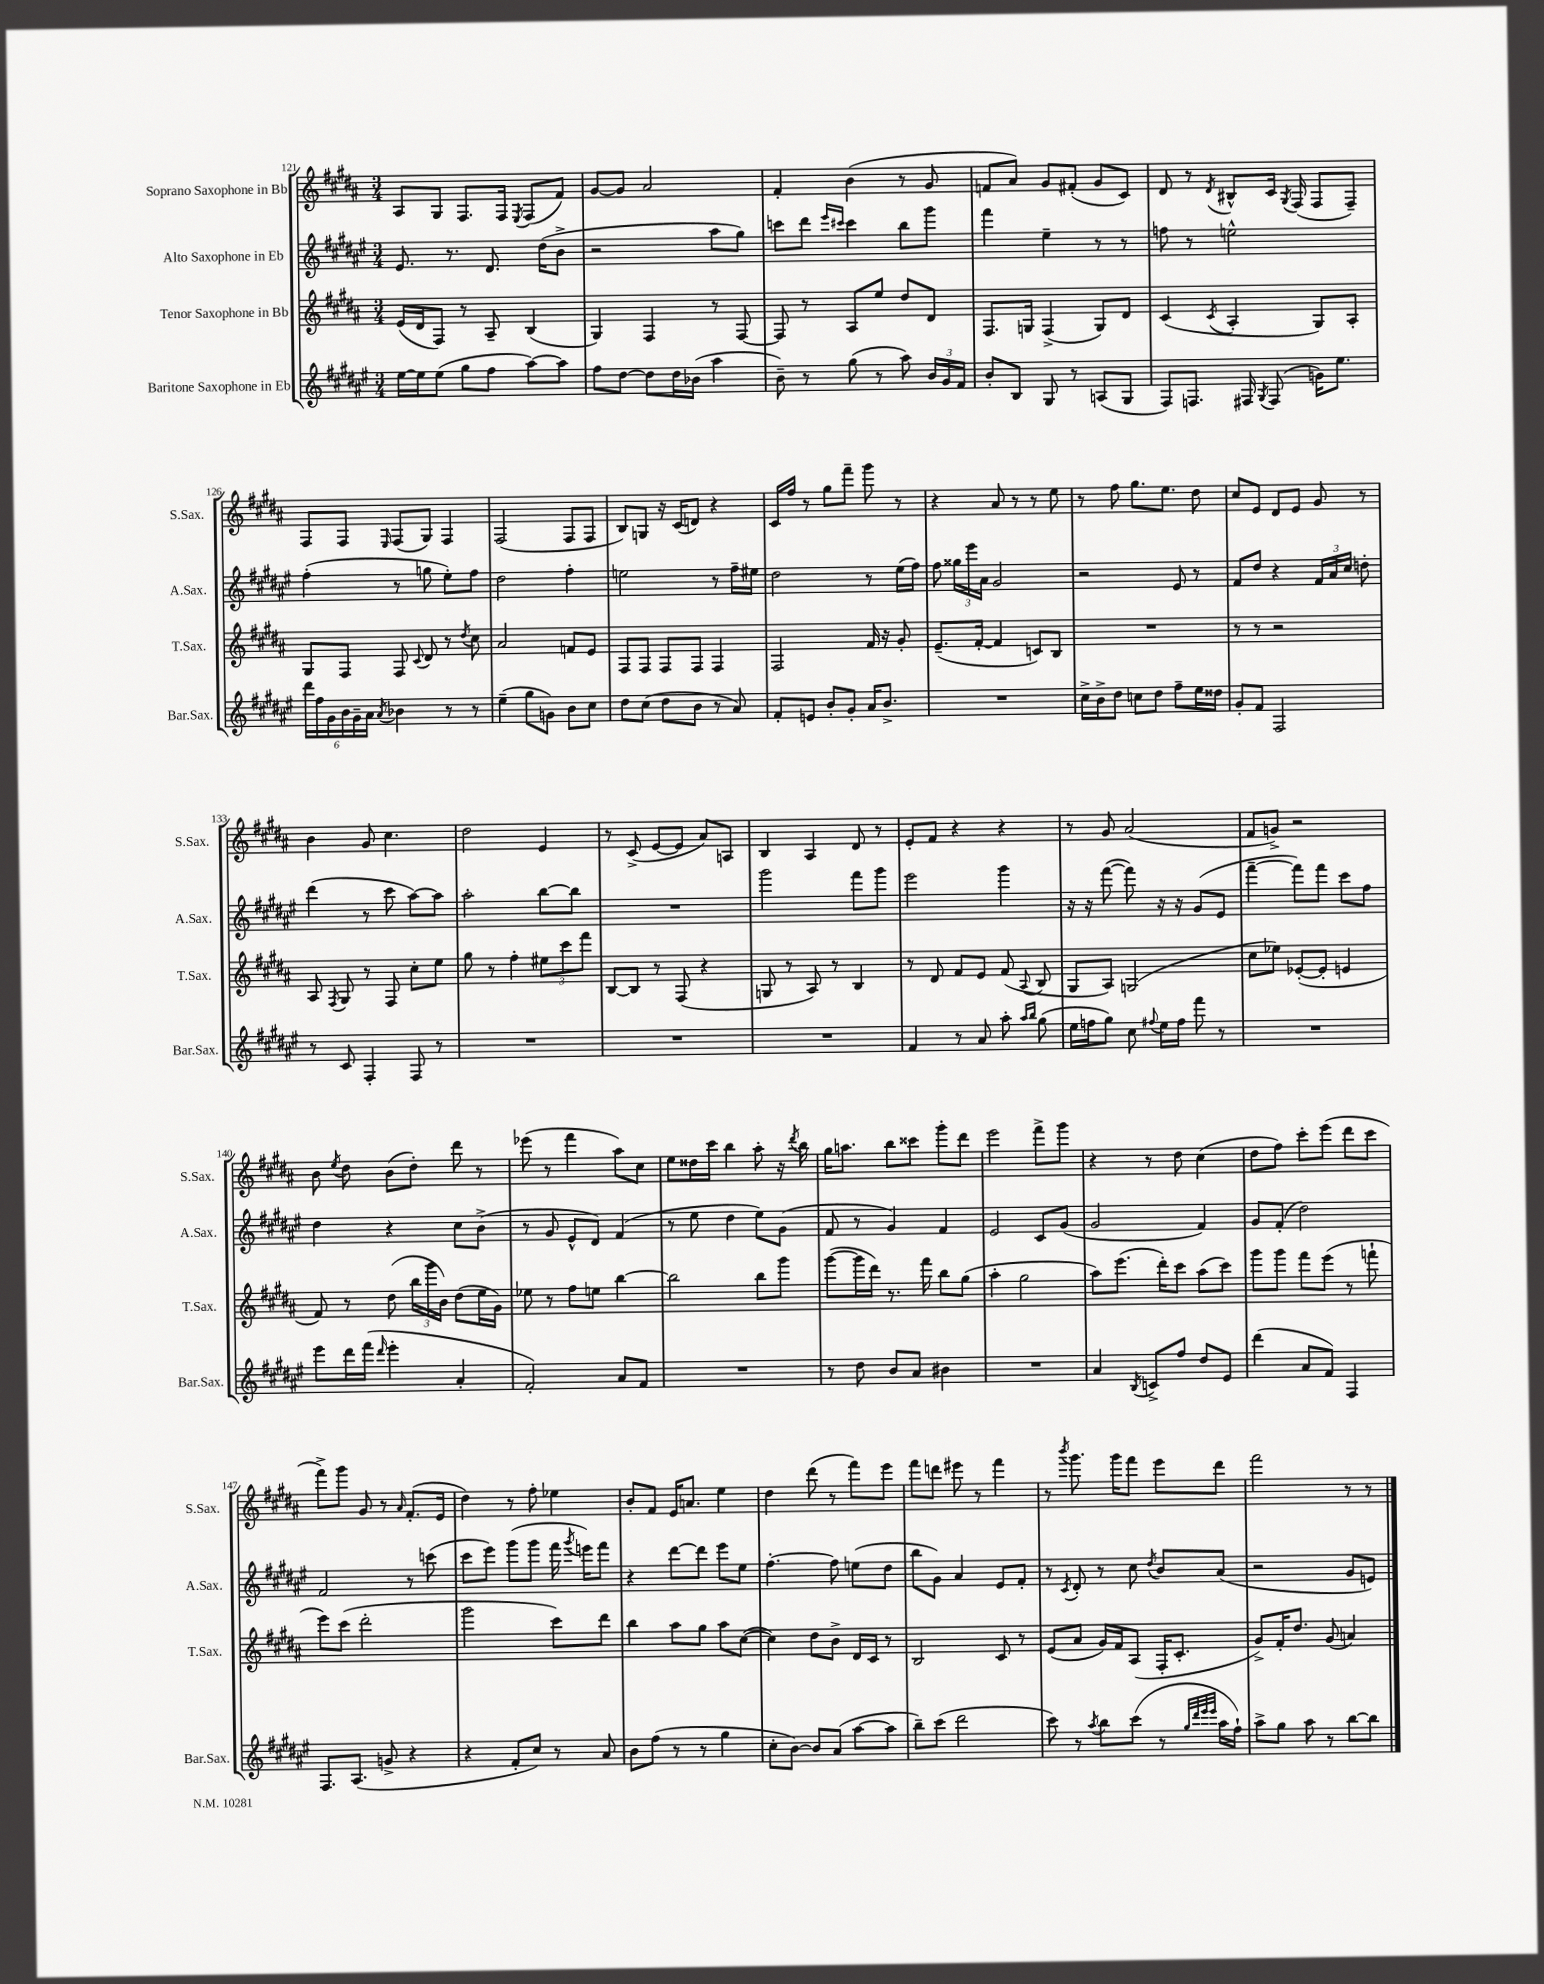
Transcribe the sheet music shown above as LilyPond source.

<<
\new StaffGroup <<
\new Staff = "s0" \with { instrumentName = "Soprano Saxophone in Bb" shortInstrumentName = "S.Sax." } {
    \clef treble \key b \major \numericTimeSignature \time 3/4
    \autoBeamOff ais8[ gis8] fis8.[ fis16] \acciaccatura { e8 } fis8[( fis'8]) |
    gis'8[~ gis'8] ais'2 |
    fis'4-. b'4( r8 gis'8 |
    f'8[ ais'8]) gis'8[ fis'8]-.( gis'8[ cis'8]) |
    dis'8 r8 \acciaccatura { dis'8 } bis8[-^ cis'16] \acciaccatura { gis8 } fis16( fis8[ fis8]--) |
    fis8[ fis8] \grace { e16 } fis8[( gis8]) fis4 |
    fis2( fis8[ fis8] |
    b8[) g8] r16 cis'16[( d'8]) r4 |
    cis'16[ fis''16] r8 gis''8[ fis'''8]-- gis'''8 r8 |
    r4 ais'8 r8 r8 e''8 |
    r8 fis''8 gis''8.[ e''8.] dis''8 |
    cis''8[ e'8] dis'8[ e'8] gis'8 r8 |
    b'4 gis'8 cis''4. |
    dis''2 e'4 |
    r8 cis'8->( e'8[~ e'8] ais'8[) a8] |
    b4 ais4 dis'8 r8 |
    e'8[-. fis'8] r4 r4 |
    r8 gis'8 ais'2( |
    fis'8[ g'8]->) r2 |
    b'8 \acciaccatura { e''8 } dis''8 b'8[( dis''8]-.) dis'''8 r8 |
    ees'''8( r8 fis'''4 ais''8[) cis''8] |
    e''8[ disis''16 cis'''16] b''4 ais''8-. r16 \acciaccatura { dis'''8 } b''16 |
    gis''16[ a''8.] b''8[ cisis'''8] gis'''8[-. dis'''8] |
    e'''2 fis'''8[-> gis'''8] |
    r4 r8 dis''8 cis''4( |
    dis''8[ fis''8]) cis'''8[-. e'''8]( dis'''8[ cis'''8] |
    fis'''8[->) gis'''8] gis'8 r8 \grace { ais'16 } fis'8.[-.( e'16] |
    dis''4) r8 fis''8-. ees''4 |
    b'8[-. fis'8] e'16[ a'8.] e''4 |
    dis''4 dis'''8( r8 fis'''8[) e'''8] |
    fis'''8[ d'''8] eis'''8 r8 fis'''4 |
    r8 \acciaccatura { b'''8 } gis'''8. gis'''16[ fis'''8] e'''8[ dis'''8] |
    fis'''2 r8 r8 \bar "|." |
}
\new Staff = "s1" \with { instrumentName = "Alto Saxophone in Eb" shortInstrumentName = "A.Sax." } {
    \clef treble \key fis \major \numericTimeSignature \time 3/4
    \autoBeamOff eis'8. r8. dis'8. dis''16[( b'8]-> |
    r2 ais''8[ gis''8]) |
    c'''8[ dis'''8] \grace { eis'''16[ cis'''16] } cis'''4 b''8[ gis'''8] |
    fis'''4 eis''4-- r8 r8 |
    f''8 r8 e''2-^ |
    fis''4-.( r8 g''8 eis''8[-.) fis''8] |
    dis''2 fis''4-. |
    e''2 r8 fis''16[-- eis''16] |
    dis''2 r8 eis''16[( fis''16]) |
    fis''8 \tuplet 3/2 { gisis''16[ eis'''16 ais'16] } gis'2 |
    r2 eis'8 r8 |
    fis'8[ dis''8] r4 \tuplet 3/2 { fis'16[ ais'16 cis''16] } d''8-. |
    dis'''4( r8 cis'''8 ais''8[~) ais''8] |
    ais''2-. b''8[~ b''8] |
    R2. |
    gis'''2 fis'''8[ gis'''8] |
    eis'''2 gis'''4 |
    r16 r16 fis'''8~( fis'''8) r16 r16 gis'8[( eis'8] |
    fis'''4~-- fis'''8[) fis'''8] cis'''8[ fis''8] |
    dis''4 r4 cis''8[ b'8]->( |
    r8 gis'8 eis'8[-^ dis'8]) fis'4( |
    r8 eis''8 dis''4 eis''8[) gis'8]( |
    fis'8 r8 gis'4) fis'4 |
    eis'2 cis'8[ gis'8]( |
    gis'2 fis'4) |
    gis'8[ fis'8]-.( dis''2) |
    fis'2 r8 c'''8( |
    cis'''8[ eis'''8]) gis'''8[( gis'''8] fis'''16 \acciaccatura { gis'''8 } e'''16[) fis'''8] |
    r4 dis'''8[~ dis'''8] eis'''8[ eis''8] |
    fis''4.~-. fis''8 e''8[( dis''8] |
    b''8[ gis'8]) ais'4 eis'8[ fis'8]-. |
    r8 \acciaccatura { cis'8 } dis'8-. r8 cis''8 \acciaccatura { dis''8 } b'8[ ais'8]( |
    r2 gis'8[ e'8]) \bar "|." |
}
\new Staff = "s2" \with { instrumentName = "Tenor Saxophone in Bb" shortInstrumentName = "T.Sax." } {
    \clef treble \key b \major \numericTimeSignature \time 3/4
    \autoBeamOff e'16[( dis'16 fis8]) r8 ais8-- b4( |
    gis4) fis4 r8 fis8~ |
    fis8 r8 ais8[ e''8] dis''8[ dis'8] |
    fis8.[ g16] fis4->( g8[) dis'8] |
    cis'4( \acciaccatura { cis'8 } ais4-. gis8[) ais8]-. |
    gis8[ fis8] fis8 \appoggiatura { cis'8 } dis'8 r8 \acciaccatura { dis''8 } cis''8 |
    ais'2 f'8[ e'8] |
    fis8[ fis8] fis8[ fis8] fis4 |
    fis2 fis'16 r16 gis'8-. |
    e'8.[--( fis'16]~-. fis'4 c'8[) b8] |
    R2. |
    r8 r8 r2 |
    ais8 \acciaccatura { fis8 } gis8 r8 fis8 cis''8[-. e''8] |
    gis''8 r8 fis''4-. \tuplet 3/2 { eis''8[ cis'''8 fis'''8] } |
    b8[~ b8] r8 fis8( r4 |
    g8 r8 ais8) r8 b4 |
    r8 dis'8 fis'8[ e'8] fis'8( \appoggiatura { ais8 } b8 |
    gis8[ ais8]) g2( |
    cis''8[ ees''8]) ees'8[~-.( ees'8]-. e'4 |
    fis'8) r8 dis''8( \tuplet 3/2 { b''16[ gis'''16 b'16]) } dis''8[( e''16 gis'16]) |
    ees''8 r8 fis''8[ e''8] b''4~ |
    b''2 b''8[ gis'''8] |
    gis'''8[~( gis'''16 dis'''16]) r8. fis'''16 b''8[ gis''8]( |
    ais''4-. gis''2 |
    ais''8[) e'''8.]( dis'''16[-.) cis'''8] ais''8[( cis'''8]) |
    gis'''8[ gis'''8] fis'''8[ e'''8]( r8 f'''8-! |
    e'''8[) cis'''8]( dis'''2-. |
    gis'''2 cis'''8[) dis'''8] |
    b''4 ais''8[ gis''8] ais''8[ cis''8]~( |
    cis''4) dis''8[ b'8]-> dis'16[ cis'16] r8 |
    b2 cis'8 r8 |
    e'8[( ais'8] gis'16[) fis'16 ais8]( fis16[-. cis'8.]-. |
    gis'8[->) fis'16-. dis''8.] gis'8( a'4) \bar "|." |
}
\new Staff = "s3" \with { instrumentName = "Baritone Saxophone in Eb" shortInstrumentName = "Bar.Sax." } {
    \clef treble \key fis \major \numericTimeSignature \time 3/4
    \autoBeamOff eis''16[~ eis''16 eis''8]( gis''8[ fis''8] ais''8[~) ais''8] |
    fis''8[ dis''8]~ dis''8[ dis''16 bes'16]( ais''4 |
    b'8--) r8 gis''8( r8 ais''8) \tuplet 3/2 { b'16[ gis'16 fis'16] } |
    b'8[-. b8] gis8 r8 a8[( gis8] |
    fis8[) f8.] fis16 \acciaccatura { gis8 } fis8( g'16[) eis''8.] |
    \tuplet 6/4 { dis'''16[ fis''16 gis'16 b'16 gis'16-- ais'16] } \acciaccatura { ais'8 } bes'4 r8 r8 |
    eis''4--( gis''8[ g'8]) b'8[ cis''8] |
    dis''8[ cis''8]( dis''8[ b'8] r8 ais'8) |
    fis'8[-. e'8] b'8[-. gis'8]-. ais'16[ b'8.]-> |
    R2. |
    cis''16[-> b'16-> dis''8] c''8[ dis''8] fis''8[-- eis''16 disis''16] |
    gis'8[-. fis'8] fis2 |
    r8 cis'8 fis4-. fis8 r8 |
    R2. |
    R2. |
    R2. |
    fis'4 r8 ais'8 ais''8-. \grace { ais''16[ b''16] } gis''8( |
    eis''16[ f''16 gis''8]) cis''8 \appoggiatura { fis''8 } eis''16[ fis''16] fis'''8 r8 |
    R2. |
    eis'''8[ dis'''16 fis'''16]( \grace { dis'''16 } eis'''4-. ais'4-. |
    fis'2-.) ais'8[ fis'8] |
    R2. |
    r8 dis''8 b'8[ ais'8] bis'4 |
    R2. |
    ais'4 \acciaccatura { b8 } c'8[-> fis''8] dis''8[ eis'8] |
    dis'''4( ais'8[ fis'8]) fis4 |
    fis8.[ ais8.]( g'8-> r4 |
    r4 fis'8[-. cis''8]) r8 ais'8 |
    b'8[ fis''8]( r8 r8 gis''4 |
    cis''8[-. b'8]~) b'8[ ais'8]( ais''8[~ ais''8] |
    b''8[--) cis'''8]( dis'''2 |
    cis'''8) r8 \acciaccatura { ais''8 } b''8[ cis'''8]( r8 \grace { gis''32[ dis'''32 eis'''32 eis'''32] } ais''16[ fis''16]-!) |
    ais''8[-> gis''8] ais''8 r8 b''8[~ b''8] \bar "|." |
}
>>
>>
\layout { \context { \Score currentBarNumber = #121 } }
